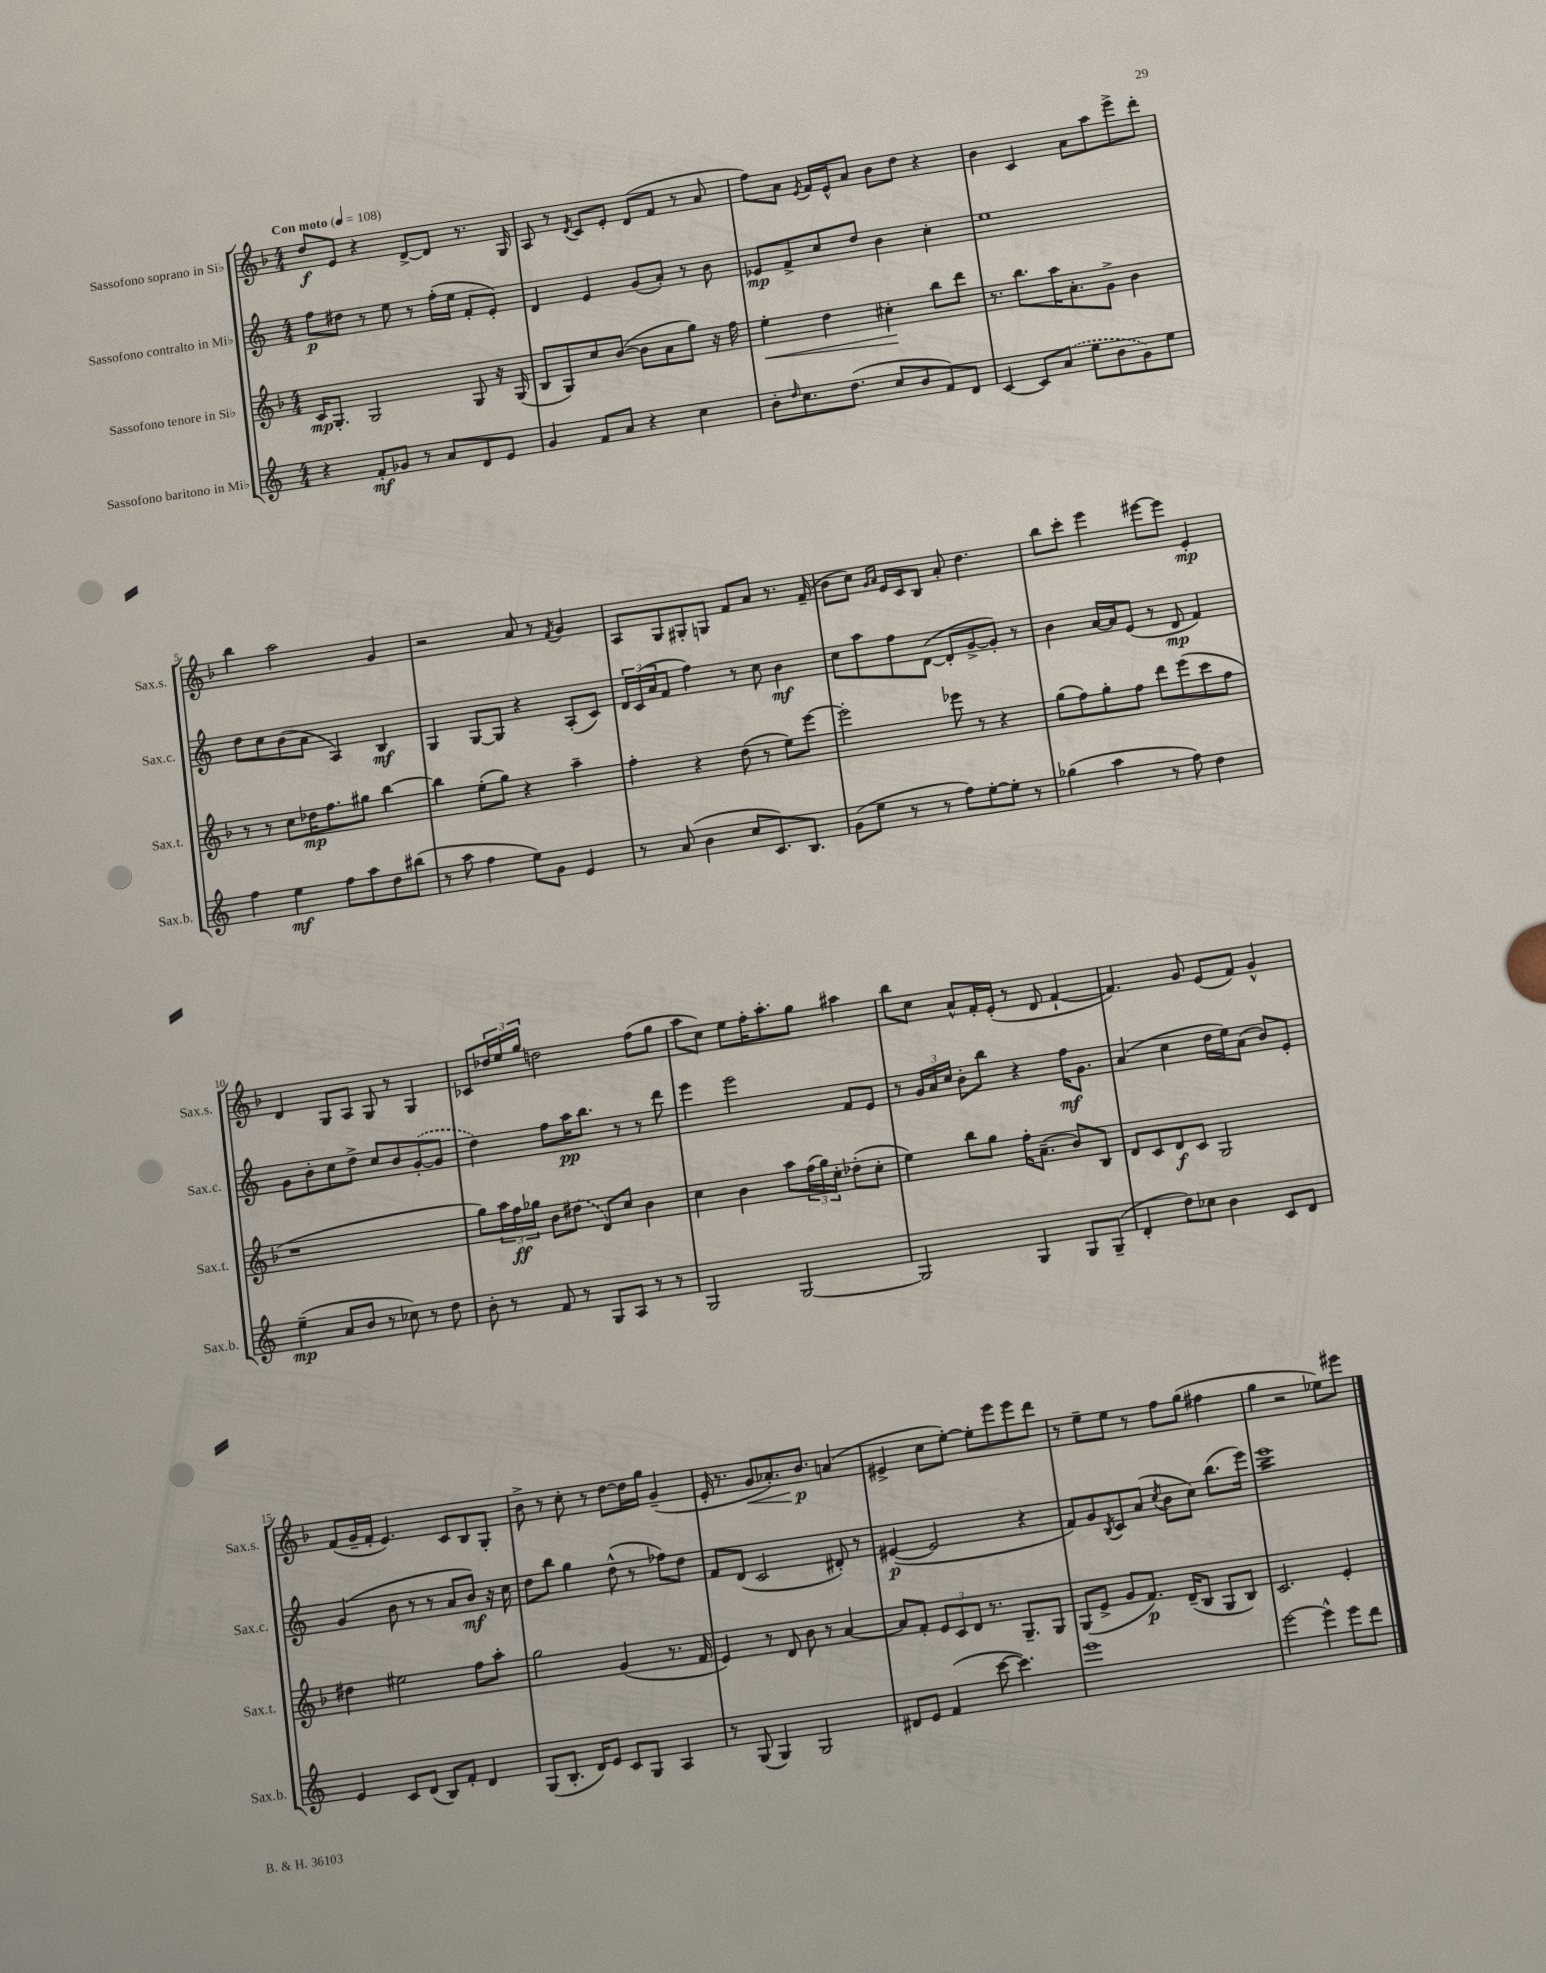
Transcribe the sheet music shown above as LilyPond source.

<<
\new StaffGroup <<
\new Staff = "s0" \with { instrumentName = "Sassofono soprano in Sib" shortInstrumentName = "Sax.s." } {
    \clef treble \key f \major \numericTimeSignature \time 4/4 \tempo "Con moto" 4 = 108
    d''8\f e'8 r4 d'8~-> d'8 r8. g16 |
    a8 r8 \acciaccatura { d'8 } c'8 e'8-. d'8( f'8 r8 a'8 |
    f''8) a'8 \acciaccatura { e'8 } f'16 e'16-^ a'8 bes'8 d''8 r4 |
    bes'4 c'4 a'8 a''8 e'''8-> d'''8-. |
    bes''4 a''2 g'4 |
    r2 a'8 r8 \acciaccatura { f'8 } g'4 |
    a8 g8 gis8-. g8 f'8 a'8 r8. f'16--( |
    bes'8 c''8) \grace { g'16 a'16 } e'16 c'16 bes8 a'8-. d''4. |
    bes''8 c'''8-. e'''4 eis'''8~ eis'''8 e'4-.\mp |
    d'4 g8 a8 g8 r8 g4 |
    ces'8 \tuplet 3/2 { des''16 e''16 g''16 } d''2 f''8( g''8 |
    a''8 c''8) e''8 f''16-. a''8.-. g''8 ais''4 |
    bes''8 c''8 a'8-^ f'16-. e'16-.( r8 d'8 f'4~-! |
    f'4.) g'8 e'8( f'8) g'4-^ |
    f'8( g'16-- f'16-. e'4.) c'8 bes8 g8-. |
    bes'8-> r8 c''8-. r8 d''8~ d''16 g''16 g'4--( |
    e'16-. r8. g'8\< aes'8.-.) bes'8.\p\! a'4( |
    eis'4-> c''8 e''8~-.) e''8-. e'''8 e'''8 d'''8 |
    r8 e''8-- e''8 r8 f''8 g''8( fis''4 |
    g''4 r2 ees''8) eis'''8 \bar "|." |
}
\new Staff = "s1" \with { instrumentName = "Sassofono contralto in Mib" shortInstrumentName = "Sax.c." } {
    \clef treble \key c \major \numericTimeSignature \time 4/4
    f''8\p dis''8 r8 e''8 r8 f''16-.( e''16 f'8-. e'8-.) |
    d'4 e'4 g'8( a'8-.) r8 b'8 |
    ees'8\mp f'8-> c''8 d''8 b'4 c''4-. |
    e''1 |
    d''8 c''8 b'8( a'8 a4) b4\mf |
    g4 g8~ g8 r4 a8-.( c'8) |
    \tuplet 3/2 { d'16 c'16( a'16 } f'8 f''4) r8 c''8 b'4\mf |
    c''8 a''8 f''8 d'8~( d'8-. g'8~-> g'8-.) r8 |
    b'4 a'16~ a'16 e'8( r8 d'8\mp f'4) |
    g'8 b'8-. c''8 d''8-> c''8 b'8 \once \slurDashed g'8~-.( g'8 |
    d''4) f''8 a''16\pp b''8. r8 r8 d'''8 |
    e'''4 e'''2 f'8 e'8 |
    r8 \tuplet 3/2 { g'16 a'16 c''16 } b'8-. b''8 r4 f''16\mf g'8. |
    a'4( c''4 d''16 e''16) a'8( b'8) e'8-. |
    g'4( b'8 r8 r8 a'8 b'8\mf) r16 c''16 |
    d''8 b''8 g''4 d''8-^( r8 fes''8) d''8 |
    f'8 d'8( c'2 dis'8-.) r8 |
    eis'4~\p( eis'2 r4 |
    f'8) g'8 \acciaccatura { b8 } c'8 a'8( \acciaccatura { c''8 } b'8 c''8) b''8.( e'''16) |
    e'''1:16 \bar "|." |
}
\new Staff = "s2" \with { instrumentName = "Sassofono tenore in Sib" shortInstrumentName = "Sax.t." } {
    \clef treble \key f \major \numericTimeSignature \time 4/4
    c'16\mp g8.-. g2 g8 r16 g16( |
    bes8 g8) c''8 bes'8~( bes'8 a'8 g''8) r16 f''16 |
    e''4-.\< d''4 cis''4-.\! bes''8 d'''8 |
    r8. bes''8. a''16 a'8.-. g'8-> bes'4 |
    r8 r8 c''8 des''16\mp f''8. gis''8 bes''4~ |
    bes''4 e''8-.( g''8) r4 a''4-- |
    f''4-. r4 d''8( r8 e''8) e'''8~ |
    e'''2-. ees'''8 r8 r4 |
    g''8( f''8) g''8-. f''8 d'''8 e'''8( c'''8 f''8 |
    r1 |
    g''8) \tuplet 3/2 { a''16 f''16\ff ges''16 } bes'8 \once \slurDashed dis''8( d'8) c''8 bes'4 |
    c''4 bes'4 a''8 \tuplet 3/2 { f''16( g''16) c''16-. } des''8-.( c''8-. |
    e''4) bes''8 g''8 f''16-. a'8.--( bes'8) bes8 |
    d'8 c'8 d'8\f c'8 g2 |
    dis''4 eis''2 f''8 a''8-. |
    g''2 g'4( r8. f'16 |
    e'4) r8 d'8 bes'8 r8 a'4~ |
    a'8 f'8-. \tuplet 3/2 { e'8 c'8 d'8 } r8. g8.-- g8 |
    g8( e'8-> g'8 f'8.\p) d'16--( bes8 g8 bes8) |
    c'2. e'4-. \bar "|." |
}
\new Staff = "s3" \with { instrumentName = "Sassofono baritono in Mib" shortInstrumentName = "Sax.b." } {
    \clef treble \key c \major \numericTimeSignature \time 4/4
    r4 f'8-.\mf ges'8 r8 a'8 d'8 e'8 |
    g'4 f'8 a'8 r4 c''4 |
    b'8-. \grace { d''16 } c''8. d''8.( c''8 b'8 f'8) d'8 |
    c'4~ c'8 \once \slurDashed a'8( e''8 b'8 g'8) e''8 |
    f''4 e''4\mf f''8 a''8 d''8 bis''8( |
    r8 a''8 f''4 e''8) g'8 e'4 |
    r8 a'8( b'4 c''8 c'8.) b8. |
    g'8( e''8 r8 r8 f''8) e''8~-. e''8-. r8 |
    ges''4( a''4 r8 f''8) d''4 |
    e''4--\mp( a'8 b'8 r8 ces''8) r8 d''8 |
    b'8-. r8 f'8 r8 g8 a8 r8 r8 |
    g2 g2~ |
    g2 g4 g8 g8--( |
    d'4-. d''8) ces''8 b'4 c'8 d'8 |
    e'4 c'8 d'8( b8) f'8-. d'4 |
    g8( b8.-. d'16) e'8 c'8 g8 a4 |
    r8 g8( g4) g2 |
    dis'8 e'8 f'4( c'''8~ c'''4.) |
    e'''1 |
    e'''2~ e'''4-^ e'''8 d'''8 \bar "|." |
}
>>
>>
